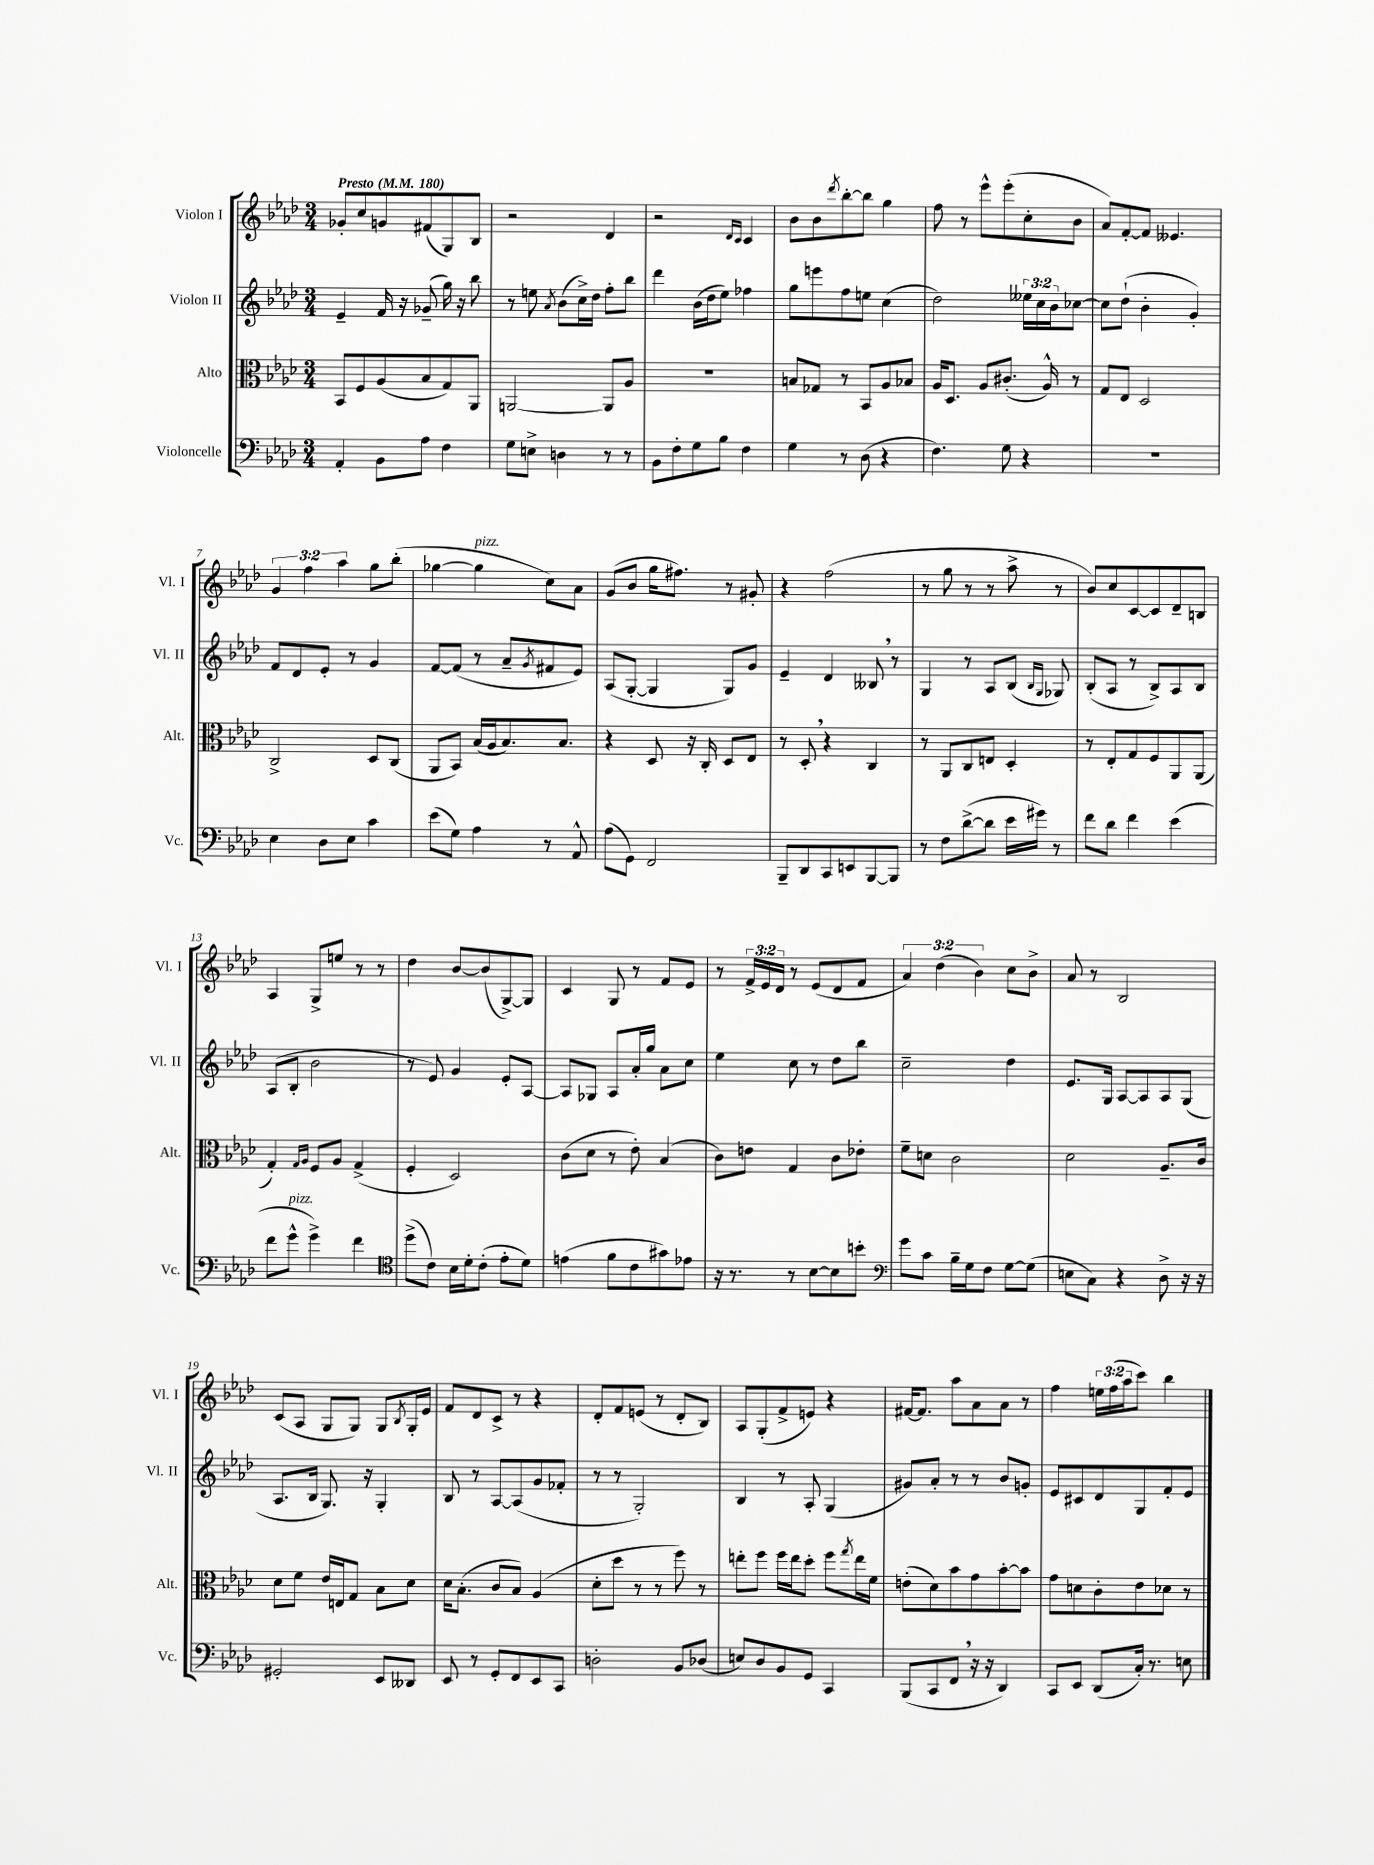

**kern	**kern	**kern	**kern
*staff4	*staff3	*staff2	*staff1
*clefF4	*clefC3	*clefG2	*clefG2
*k[b-e-a-d-]	*k[b-e-a-d-]	*k[b-e-a-d-]	*k[b-e-a-d-]
*M3/4	*M3/4	*M3/4	*M3/4
*MM180	*MM180	*MM180	*MM180
4AA-'/	8BB-/L	4e-~/	8g-'/L
.	8F/	.	8cc/
8BB-\L	(8A-/	16f/	8g/
.	.	16r	.
8A-\J	8B-/	(8g-~/	(8f#/
4F\	8G/)	16gg\)	8G/)
.	.	16r	.
.	8AA-/J	8bb-\	8B-/J
=	=	=	=
8G\L	[2AA/	8r	2r
8E^\J	.	8ee\	.
.	.	8qa-/	.
4D\	.	(8b-\L	.
.	.	16cc^\L)	.
.	.	16dd-\JJ	.
8r	8AA/]L	8ff'\L	4d-/
8r	8A-/J	8bb-\J	.
=	=	=	=
8BB-\L	2.r	4ddd-\	2r
8F'\	.	.	.
8G\	.	(16b-\LL	.
.	.	16dd-\J	.
8B-\J	.	8ee-\J)	.
.	.	.	16qqd-/LL
.	.	.	16qqc/JJ
4F\	.	4ff-\	4c/
=	=	=	=
4G\	8B/L	8gg\L	8b-\L
.	8G-/J	8eee\	8b-\
.	.	.	8qddd-/
8r	8r	8ff\	[8bb-'\
(8D-\	8BB-/L	8ee\J	8bb-\]J
4r	8A-/	(4cc\	4gg\
.	8B-/J	.	.
=	=	=	=
4.F\)	16A-/LK	2dd-\)	8ff\
.	8.D-/J	.	.
.	.	.	8r
.	8A-/L	.	8eee-^^\L
8G\	(8.c#'/J	.	(8eee-'\
4r	.	24ee--\LL	8cc'\
.	.	24cc\	.
.	16A-^^/)	.	.
.	.	24b-\J	.
.	8r	[8cc-\J	8b-\J
=	=	=	=
2.r	8G/L	8cc-\]L	8a-/L)
.	8E-/J	(8dd-`\J	[8f'/
.	2D-/	4b-'\	8f/]J
.	.	.	4.e--/
.	.	4g'/)	.
=	=	=	=
4E-\	2C^/	8f/L	6g/
.	.	8d-/	.
.	.	.	6ff\
8D-\L	.	8e-'/J	.
.	.	.	6aa-\
8E-\J	.	8r	.
4c\	8D-/L	4g/	8gg\L
.	(8C/J	.	(8bb-'\J
=	=	=	=
(8e-\L	8AA-/L	[8f/L	[4gg-\
8G\J)	8BB-/J)	(8f/]J	.
4A-\	(16B-/LL	8r	4gg-\]
.	16A-/J	.	.
.	8.B-/)	8a-~/L	.
.	.	8qg/	.
8r	.	8f#/	8cc\L)
.	8.B-/J	.	.
8AA-^^/	.	8e-/J)	8a-\J
=	=	=	=
(8A-\L	4r	(8A-/L	(8g/L
8GG\J)	.	[8G'/J	8b-/J
2FF/	8D-/	4G/]	16gg\LK
.	.	.	8.ff#\J)
.	16r	.	.
.	16C'/	.	.
.	8D-/L	8G/L)	8r
.	8E-/J	8g/J	8g#'/
=	=	=	=
8BBB-~/L	8r	4e-~/	4r
8DD-/	8D-'/	.	.
8CC/	4r	4d-/	(2ff\
8EE/	.	.	.
[8BBB-/	4C/	8B--/	.
8BBB-/]J	.	8r	.
=	=	=	=
8r	8r	4G/	8r
8F\L	8AA-/L	.	8gg\
([8d-^\	8C/	8r	8r
8d-\]J	8E/J	8A-/L	8r
16e-\LL	4D-'/	(8B-/J	8aa-^\
16g#\JJ)	.	.	.
.	.	16qqB-/LL	.
.	.	16qqG/JJ	.
8r	.	8G-/)	8r
=	=	=	=
8f\L	8r	(8B-'/L	8b-/L)
8d-\J	8E-'/L	8A-/J	8cc/
4f\	8G/	8r	[8c/
.	8F/	8B-^/L)	8c/]
(4e-\	8AA-/	8A-/	8d-~/
.	(8AA-/J	8B-/J	8B/J
=	=	=	=
8f\L	4G'/)	(8A-/L	4A-/
8g^^\J	.	8B-'/J	.
.	16qqG/LL	.	.
.	16qqA-/JJ	.	.
4g^\)	8F/L	2b-\	8G^/L
.	8A-/J	.	8ee/J
4f\	(4G^/	.	8r
.	.	.	8r
=	=	=	=
*clefC4	*	*	*
(8dd-^\L	4F'/	8r	4dd-\
8c\J)	.	8e-/)	.
16B-\LL	2D-/)	4g/	[8b-/L
16d-'\J	.	.	.
(8c'\J	.	.	(8b-/]
8e-'\L	.	8e-'/L	[8G^/)
8d-\J)	.	[8A-/J	8G/]J
=	=	=	=
(4e\	(8c\L	8A-/]L	4c/
.	8d-\J	8G-/J	.
8f\L	8r	8A-/L	8G/
8c\	8e-'\)	16a-'/L	8r
.	.	16gg/JJ	.
8g#\)	(4B-/	8a-\L	8f/L
8e-\J	.	8cc\J	8e-/J
=	=	=	=
16r	8c\L)	4ee-\	8r
8.r	.	.	.
.	8e\J	.	24f^/LL
.	.	.	24e-/
.	.	.	24d-/JJ
8r	4G/	8cc\	8r
[8B-\L	.	8r	(8e-/L
8B-\]	8c\L	8dd-\L	8d-/
8b'\J	8e-'\J	8bb-\J	8f/J
=	=	=	=
*clefF4	*	*	*
8g\L	8f~\L	2cc~\	6a-/)
8c\J	8d\J	.	.
.	.	.	(6dd-\
16B-~\LL	2c\	.	.
16G\J	.	.	.
.	.	.	6b-\)
8F\J	.	.	.
[8G\L	.	4dd-\	8cc\L
(8G\]J	.	.	8b-^\J
=	=	=	=
8E\L	2d-\	8.e-/L	8a-/
8C\J)	.	.	8r
.	.	16G/Jk	.
4r	.	[8A-/L	2B-/
.	.	8A-/]	.
8D-^\	8.A-~/L	8A-/	.
16r	.	(8G/J	.
16r	16c/Jk	.	.
=	=	=	=
2GG#'/	8d-\L	8.A-/L	(8c/L
.	8f\J	.	8A-/J
.	.	16B-/Jk	.
.	16e-/LL	8.G/)	8G/L
.	16E/J	.	.
.	8G/J	.	8G/J)
.	.	16r	.
8EE-/L	8B-\L	4G'/	8G/L
.	.	.	8qB-/
8DD--/J	8d-\J	.	16G'/L
.	.	.	16e-/JJ
=	=	=	=
8EE-/	16d-\LK	8B-/	8f/L
.	(8.B-'\J	.	.
8r	.	8r	8d-/
8GG'/L	8c/L	[8A-/L	8c^/J
8FF/	8B-/J)	(8A-/]	8r
8EE-/	(4A-/	8g/	4r
8CC/J	.	8f-'/J	.
=	=	=	=
2D'\	8d-'\L	8r	8d-'/L
.	8dd-\J	8r	8f/
.	8r	2G'/)	(8e/J
.	8r	.	8r
8BB-/L	8ff\)	.	8d-'/L
(8D-/J	8r	.	8B-/J)
=	=	=	=
8E/L)	8ee'\L	4B-/	8A-/L
8D-/	8ff\J	.	(8G'/
8BB-/	16ff\LL	8r	8f^/
.	16ee\J	.	.
8GG/J	8dd-'\J	8A-'/	8e/J)
4CC/	8ff\L	(4G/	4r
.	8qgg/	.	.
.	16ee\L	.	.
.	16f\JJ	.	.
=	=	=	=
(8BBB-/L	(8e'\L	8g#/L)	[16f#/LK
.	.	.	8.f#/]J
8CC/	8d-\)	8a-'/J	.
8FF/J	8b-\	8r	8aa-\L
16r	8g\	8r	8a-\
16r	.	.	.
4DD-/)	[8b-'\	8b-/L	8a-\J
.	8b-\]J	8g'/J	8r
=	=	=	=
8CC/L	8g\L	8e-/L	4ff\
8EE-/J	8d\	8c#/	.
(8DD-/L	8c'\	8d-/	24ee\LL
.	.	.	(24ff\
.	.	.	24aa-\J
16C'/Jk)	8e-\	8G/	8ccc\J)
8.r	.	.	.
.	8d-\J	8f'/	4bb-\
8E\	8r	8e-/J	.
==	==	==	==
*-	*-	*-	*-
